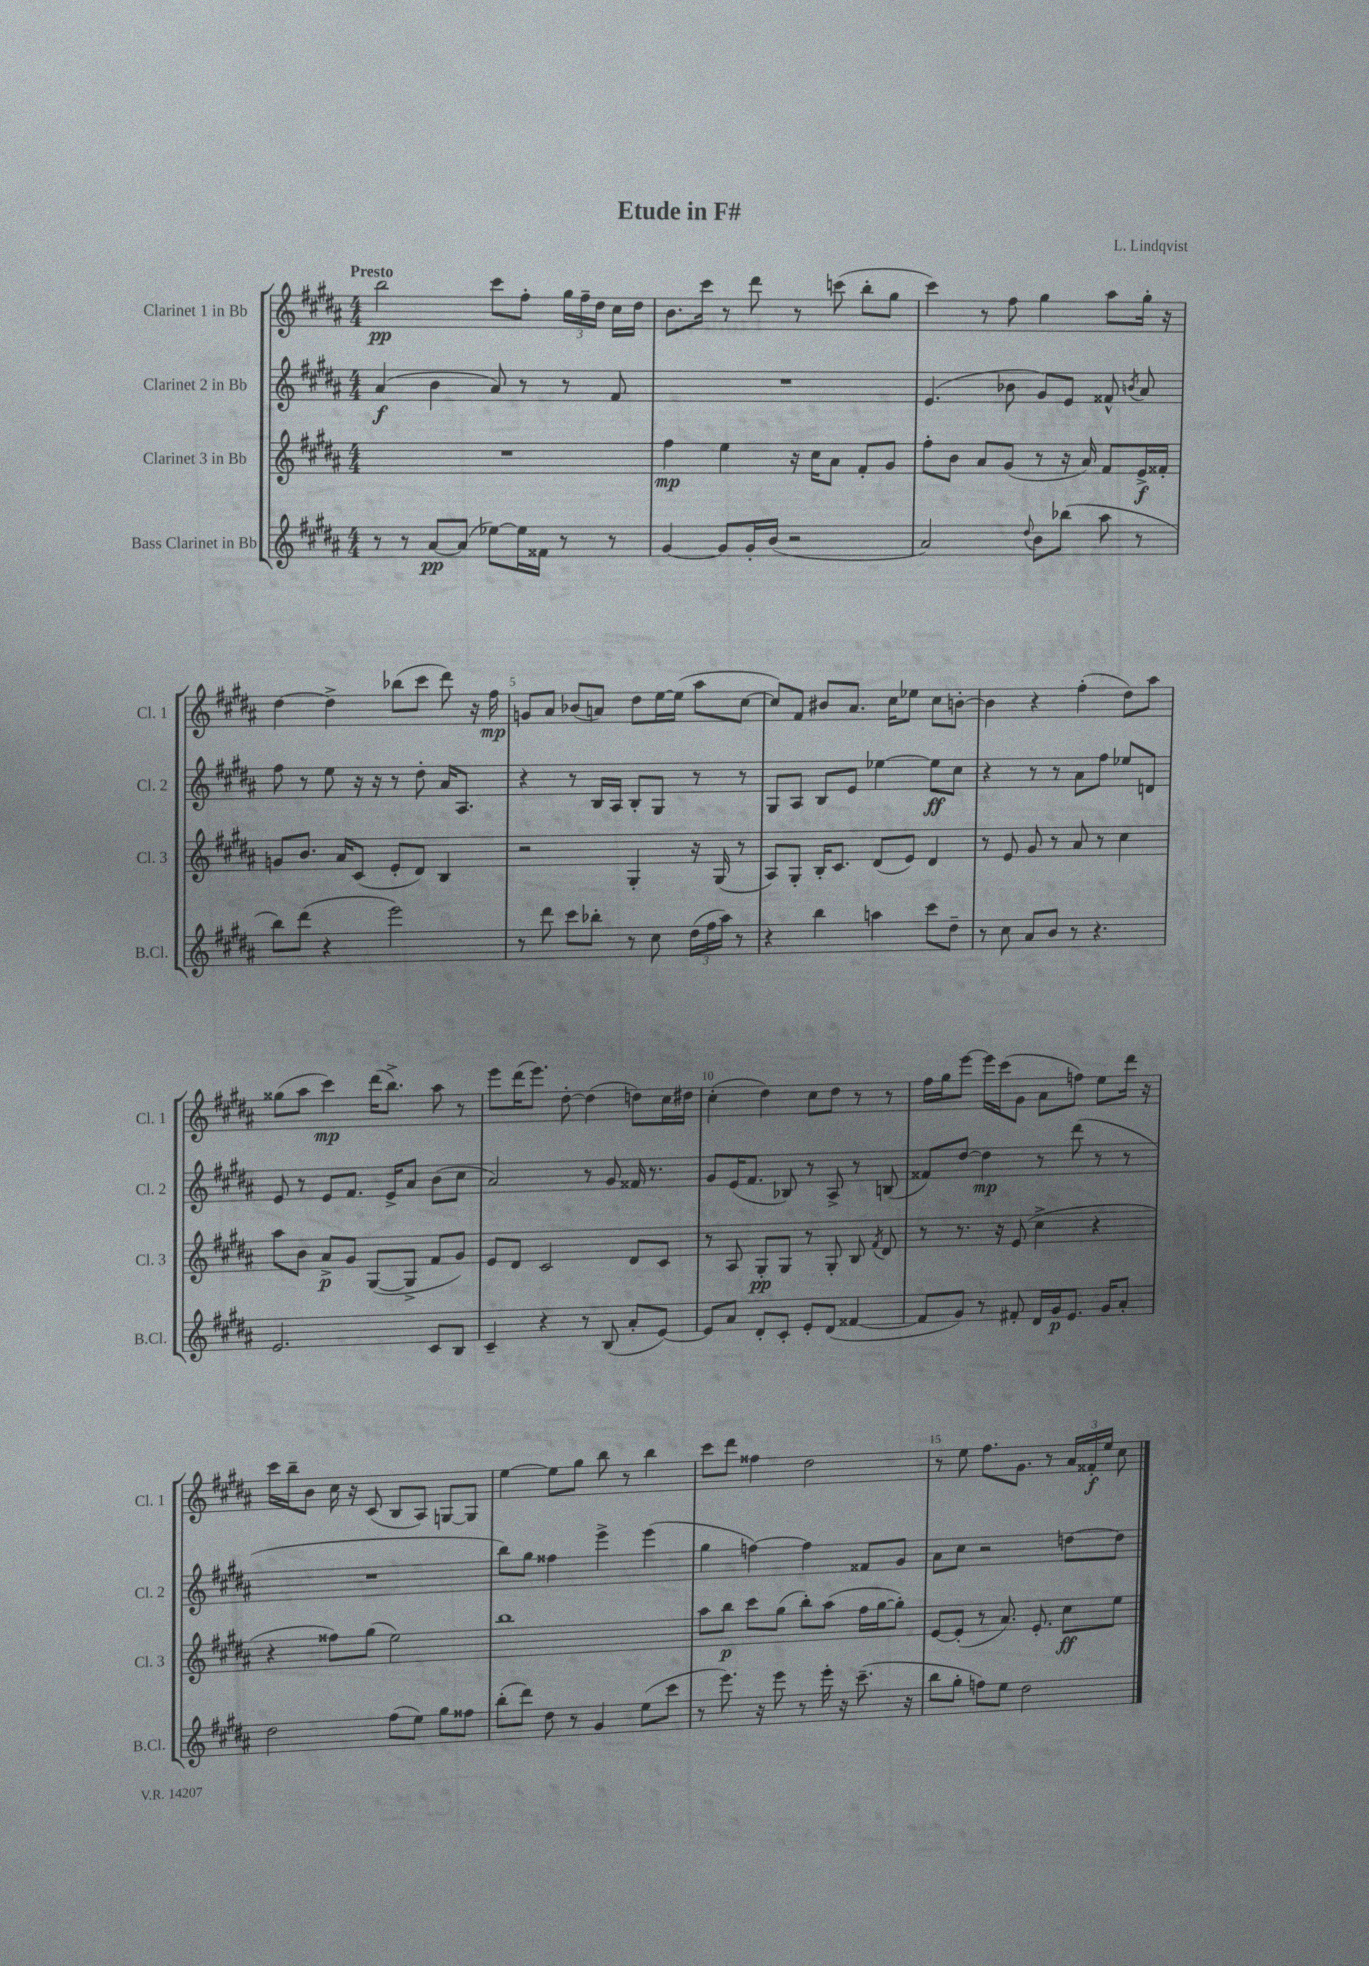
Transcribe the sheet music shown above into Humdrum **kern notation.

**kern	**dynam	**kern	**dynam	**kern	**dynam	**kern	**dynam
*part4	*part4	*part3	*part3	*part2	*part2	*part1	*part1
*staff4	*staff4	*staff3	*staff3	*staff2	*staff2	*staff1	*staff1
*I"Bass Clarinet in Bb	*	*I"Clarinet 3 in Bb	*	*I"Clarinet 2 in Bb	*	*I"Clarinet 1 in Bb	*
*I'B.Cl.	*	*I'Cl. 3	*	*I'Cl. 2	*	*I'Cl. 1	*
*clefG2	*	*clefG2	*	*clefG2	*	*clefG2	*
*k[f#c#g#d#a#]	*	*k[f#c#g#d#a#]	*	*k[f#c#g#d#a#]	*	*k[f#c#g#d#a#]	*
*M4/4	*	*M4/4	*	*M4/4	*	*M4/4	*
=1	=1	=1	=1	=1	=1	=1	=1
!	!	!	!	!	!	!LO:TX:a:B:t=Presto	!
8r	.	1r	.	(4a#/	f	2bb\	pp
8r	.	.	.	.	.	.	.
[8a#/L	pp	.	.	4b\	.	.	.
(8a#/J]	.	.	.	.	.	.	.
[8ee-X\L)	.	.	.	8a#/)	.	8ccc#\L	.
16ee-\L]	.	.	.	8r	.	8ff#'\J	.
16f##X\JJ	.	.	.	.	.	.	.
8r	.	.	.	8r	.	24gg#\LL	.
.	.	.	.	.	.	24ff#~\	.
.	.	.	.	.	.	24dd#\JJ	.
8r	.	.	.	8f#/	.	16cc#\LL	.
.	.	.	.	.	.	16dd#\JJ	.
=2	=2	=2	=2	=2	=2	=2	=2
[4g#/	.	4ff#\	mp	1r	.	8.b\L	.
.	.	.	.	.	.	16ccc#\Jk	.
8g#/L]	.	4ee\	.	.	.	8r	.
16g#'/L	.	.	.	.	.	8ddd#\	.
(16b/JJ	.	.	.	.	.	.	.
2r	.	16r	.	.	.	8r	.
.	.	16cc#\KL	.	.	.	.	.
.	.	8a#\J	.	.	.	(8cccn\	.
.	.	8f#'/L	.	.	.	8bb'\L	.
.	.	8g#/J	.	.	.	8gg#\J	.
=3	=3	=3	=3	=3	=3	=3	=3
2a#/)	.	8ff#'\L	.	(4.e/	.	4ccc#\)	.
.	.	8b\J	.	.	.	.	.
.	.	8a#/L	.	.	.	8r	.
.	.	(8g#/J	.	8b-X\	.	8ff#\	.
8qqdd#/	.	.	.	.	.	.	.
8b\L	.	8r	.	8g#/L)	.	4gg#\	.
(8bb-X\J	.	16r	.	8e/J	.	.	.
.	.	16a#/)	.	.	.	.	.
8aa#\	.	8f#/L	.	8f##X^^/	.	8aa#\L	.
.	.	.	.	8qbn/	.	.	.
8r	.	16e^/L	f	8a#/	.	16gg#'\Jk	.
.	.	16f##X'/JJ	.	.	.	16r	.
!!LO:LB:g=z
=4	=4	=4	=4	=4	=4	=4	=4
8bb\L)	.	8gn/L	.	8ff#\	.	[4dd#\	.
(8ddd#\J	.	8.b/J	.	8r	.	.	.
4r	.	.	.	8ee\	.	4dd#^\]	.
.	.	16a#/KL	.	.	.	.	.
.	.	(8c#/J	.	16r	.	.	.
.	.	.	.	16r	.	.	.
2eee\)	.	8e'/L	.	8r	.	(8bb-X\L	.
.	.	8d#/J)	.	8dd#'\	.	8ccc#\J	.
.	.	4B/	.	16a#/KL	.	8ddd#\)	.
.	.	.	.	8.A#/J	.	.	.
.	.	.	.	.	.	16r	.
.	.	.	.	.	.	16ff#\	mp
=5	=5	=5	=5	=5	=5	=5	=5
8r	.	2r	.	4r	.	8gn/L	.
8ddd#\	.	.	.	.	.	8a#/J	.
8ccc#\L	.	.	.	8r	.	(8b-X/L	.
8bb-X'\J	.	.	.	16B/LL	.	8an/J)	.
.	.	.	.	16A#/JJ	.	.	.
8r	.	4G#'/	.	8B'/L	.	8dd#\L	.
8cc#\	.	.	.	8G#/J	.	[16ee\L	.
.	.	.	.	.	.	(16ee\JJ]	.
(24dd#\LL	.	16r	.	8r	.	8aa#\L	.
24ff#\	.	.	.	.	.	.	.
.	.	(16G#/	.	.	.	.	.
24aa#\JJ)	.	.	.	.	.	.	.
8r	.	8r	.	8r	.	[8cc#\J	.
=6	=6	=6	=6	=6	=6	=6	=6
4r	.	8A#/L)	.	8G#/L	.	8cc#/L])	.
.	.	8G#'/J	.	8A#/J	.	8f#/J	.
4bb\	.	16B'/KL	.	8B/L	.	8b#X/L	.
.	.	8.c#/J	.	.	.	.	.
.	.	.	.	8e/J	.	8.a#/J	.
4aan\	.	(8d#/L	.	[4ee-X\	.	.	.
.	.	.	.	.	.	16cc#\KL	.
.	.	8e/J)	.	.	.	8ee-X\J	.
8ccc#\L	.	4d#/	.	8ee-\L]	ff	8cc#\L	.
8dd#~\J	.	.	.	8cc#\J	.	[8bn'\J	.
=7	=7	=7	=7	=7	=7	=7	=7
8r	.	8r	.	4r	.	4b\]	.
8cc#\	.	8e/	.	.	.	.	.
8a#/L	.	8g#/	.	8r	.	4r	.
8b/J	.	8r	.	8r	.	.	.
8r	.	8a#/	.	8a#\L	.	(4ff#'\	.
4.r	.	8r	.	8ff#\J	.	.	.
.	.	4cc#\	.	8ee-X/L	.	8dd#\L)	.
.	.	.	.	8dn/J	.	8aa#\J	.
!!LO:LB:g=z
=8	=8	=8	=8	=8	=8	=8	=8
2.e/	.	8aa#\L	.	8e/	.	(8gg##X\L	.
.	.	8b\J	.	8r	.	8aa#\J	.
.	.	8a#^/L	p	8e/L	.	4ccc#\)	mp
.	.	8g#/J	.	8.f#/J	.	.	.
.	.	([8G#/L	.	.	.	(16ddd#\KL	.
.	.	.	.	16e^/KL	.	8.bb^\J)	.
.	.	8G#^/J]	.	8a#/J	.	.	.
8c#/L	.	8f#/L	.	(8b\L	.	8aa#\	.
8B/J	.	8g#/J)	.	8cc#\J	.	8r	.
=9	=9	=9	=9	=9	=9	=9	=9
4c#~/	.	8e/L	.	2a#/)	.	8eee\L	.
.	.	8d#/J	.	.	.	(16ddd#\K	.
.	.	.	.	.	.	8.eee\J)	.
4r	.	2c#/	.	.	.	.	.
.	.	.	.	.	.	[8dd#'\	.
8r	.	.	.	8r	.	(4dd#\]	.
(8B/	.	.	.	8g#/	.	.	.
8a#'/L	.	8d#/L	.	16f##X/	.	8ddn\L)	.
.	.	.	.	8.r	.	.	.
[8e/J)	.	8c#/J	.	.	.	16cc#\L	.
.	.	.	.	.	.	16dd#X\JJ	.
=10	=10	=10	=10	=10	=10	=10	=10
8e/L]	.	8r	.	8g#/L	.	(4cc#'\	.
8a#/J	.	8A#/	.	(16e/K	.	.	.
.	.	.	.	8.f#/J	.	.	.
8d#'/L	.	8G#'/L	pp	.	.	4dd#\)	.
8c#'/J	.	8G#/J	.	8B-X/)	.	.	.
8e'/L	.	8r	.	8r	.	8cc#\L	.
(8d#/J	.	8G#'/	.	8A#^/	.	8dd#\J	.
[4f##X/	.	8B/	.	8r	.	8r	.
.	.	8qf#/	.	.	.	.	.
.	.	8d#/	.	(8Bn/	.	8r	.
=11	=11	=11	=11	=11	=11	=11	=11
8f##/L]	.	8r	.	8f##X/L)	.	16ff#\LL	.
.	.	.	.	.	.	16gg#\J	.
8g#/J)	.	8.r	.	[8dd#/J	.	[8eee\J	.
8r	.	.	.	4dd#\]	mp	16eee\LL]	.
.	.	16r	.	.	.	(16ccc#\J	.
8f#X'/	.	(8e/	.	.	.	8g#\J	.
16d#/LL	.	4cc#^\	.	8r	.	8a#\L	.
16g#/J	p	.	.	.	.	.	.
8.e/J	.	.	.	(8ddd#\	.	8ffn\J)	.
.	.	4r	.	8r	.	8ee\L	.
16g#/KL	.	.	.	.	.	.	.
8a#'/J	.	.	.	8r	.	16ddd#\Jk	.
.	.	.	.	.	.	16r	.
!!LO:LB:g=z
=12	=12	=12	=12	=12	=12	=12	=12
2dd#\	.	4r	.	1r	.	16ccc#\LL	.
.	.	.	.	.	.	16bb~\J	.
.	.	.	.	.	.	8b\J	.
.	.	8ff##X\L)	.	.	.	16cc#\	.
.	.	.	.	.	.	16r	.
.	.	(8gg#\J	.	.	.	(8c#/	.
(8ff#\L	.	2ee\)	.	.	.	8B/L	.
8ee\J)	.	.	.	.	.	8A#/J)	.
8gg#\L	.	.	.	.	.	[8Gn/L	.
8ff##X\J	.	.	.	.	.	8G/J]	.
=13	=13	=13	=13	=13	=13	=13	=13
(8bb'\L	.	1bb	.	8bb\L)	.	[4ee\	.
8ddd#\J)	.	.	.	8gg#\J	.	.	.
8dd#\	.	.	.	4ff##X\	.	8ee\L]	.
8r	.	.	.	.	.	8gg#\J	.
4g#/	.	.	.	4eee^\	.	8bb\	.
.	.	.	.	.	.	8r	.
(8ee\L	.	.	.	(4eee\	.	4bb\	.
8ccc#\J	.	.	.	.	.	.	.
=14	=14	=14	=14	=14	=14	=14	=14
8r	.	8aa#\L	.	4gg#\	.	8ccc#\L	.
8.eee\)	.	8bb\J	p	.	.	8ddd#\J	.
.	.	8ccc#\L	.	[4ffn\)	.	4ff##X\	.
16r	.	.	.	.	.	.	.
8eee\	.	(8gg#\J	.	.	.	.	.
8r	.	8bb'\L)	.	4ff\]	.	2dd#\	.
16eee'\	.	(8aa#\J	.	.	.	.	.
16r	.	.	.	.	.	.	.
(8.ccc#~\	.	16ff#\LL	.	8f##X/L	.	.	.
.	.	[16gg#\J	.	.	.	.	.
.	.	8gg#'\J])	.	8g#/J	.	.	.
16r	.	.	.	.	.	.	.
=15	=15	=15	=15	=15	=15	=15	=15
8bb\L	.	[8e/L	.	8a#\L	.	8r	.
8gg#'\J	.	(8e'/J]	.	8cc#\J	.	8ee\	.
8ffn\L)	.	8r	.	2r	.	8.ff#\L	.
8ee\J	.	8.a#/)	.	.	.	.	.
.	.	.	.	.	.	8.g#\J	.
2dd#\	.	.	.	.	.	.	.
.	.	8.e'/	.	.	.	.	.
.	.	.	.	.	.	8r	.
.	.	8cc#\L	ff	[8ddn\L	.	24a#/LL	.
.	.	.	.	.	.	24f##X'/	f
.	.	.	.	.	.	24ee/JJ	.
.	.	8ee\J	.	8dd\J]	.	8cc#\	.
==	==	==	==	==	==	==	==
*-	*-	*-	*-	*-	*-	*-	*-
